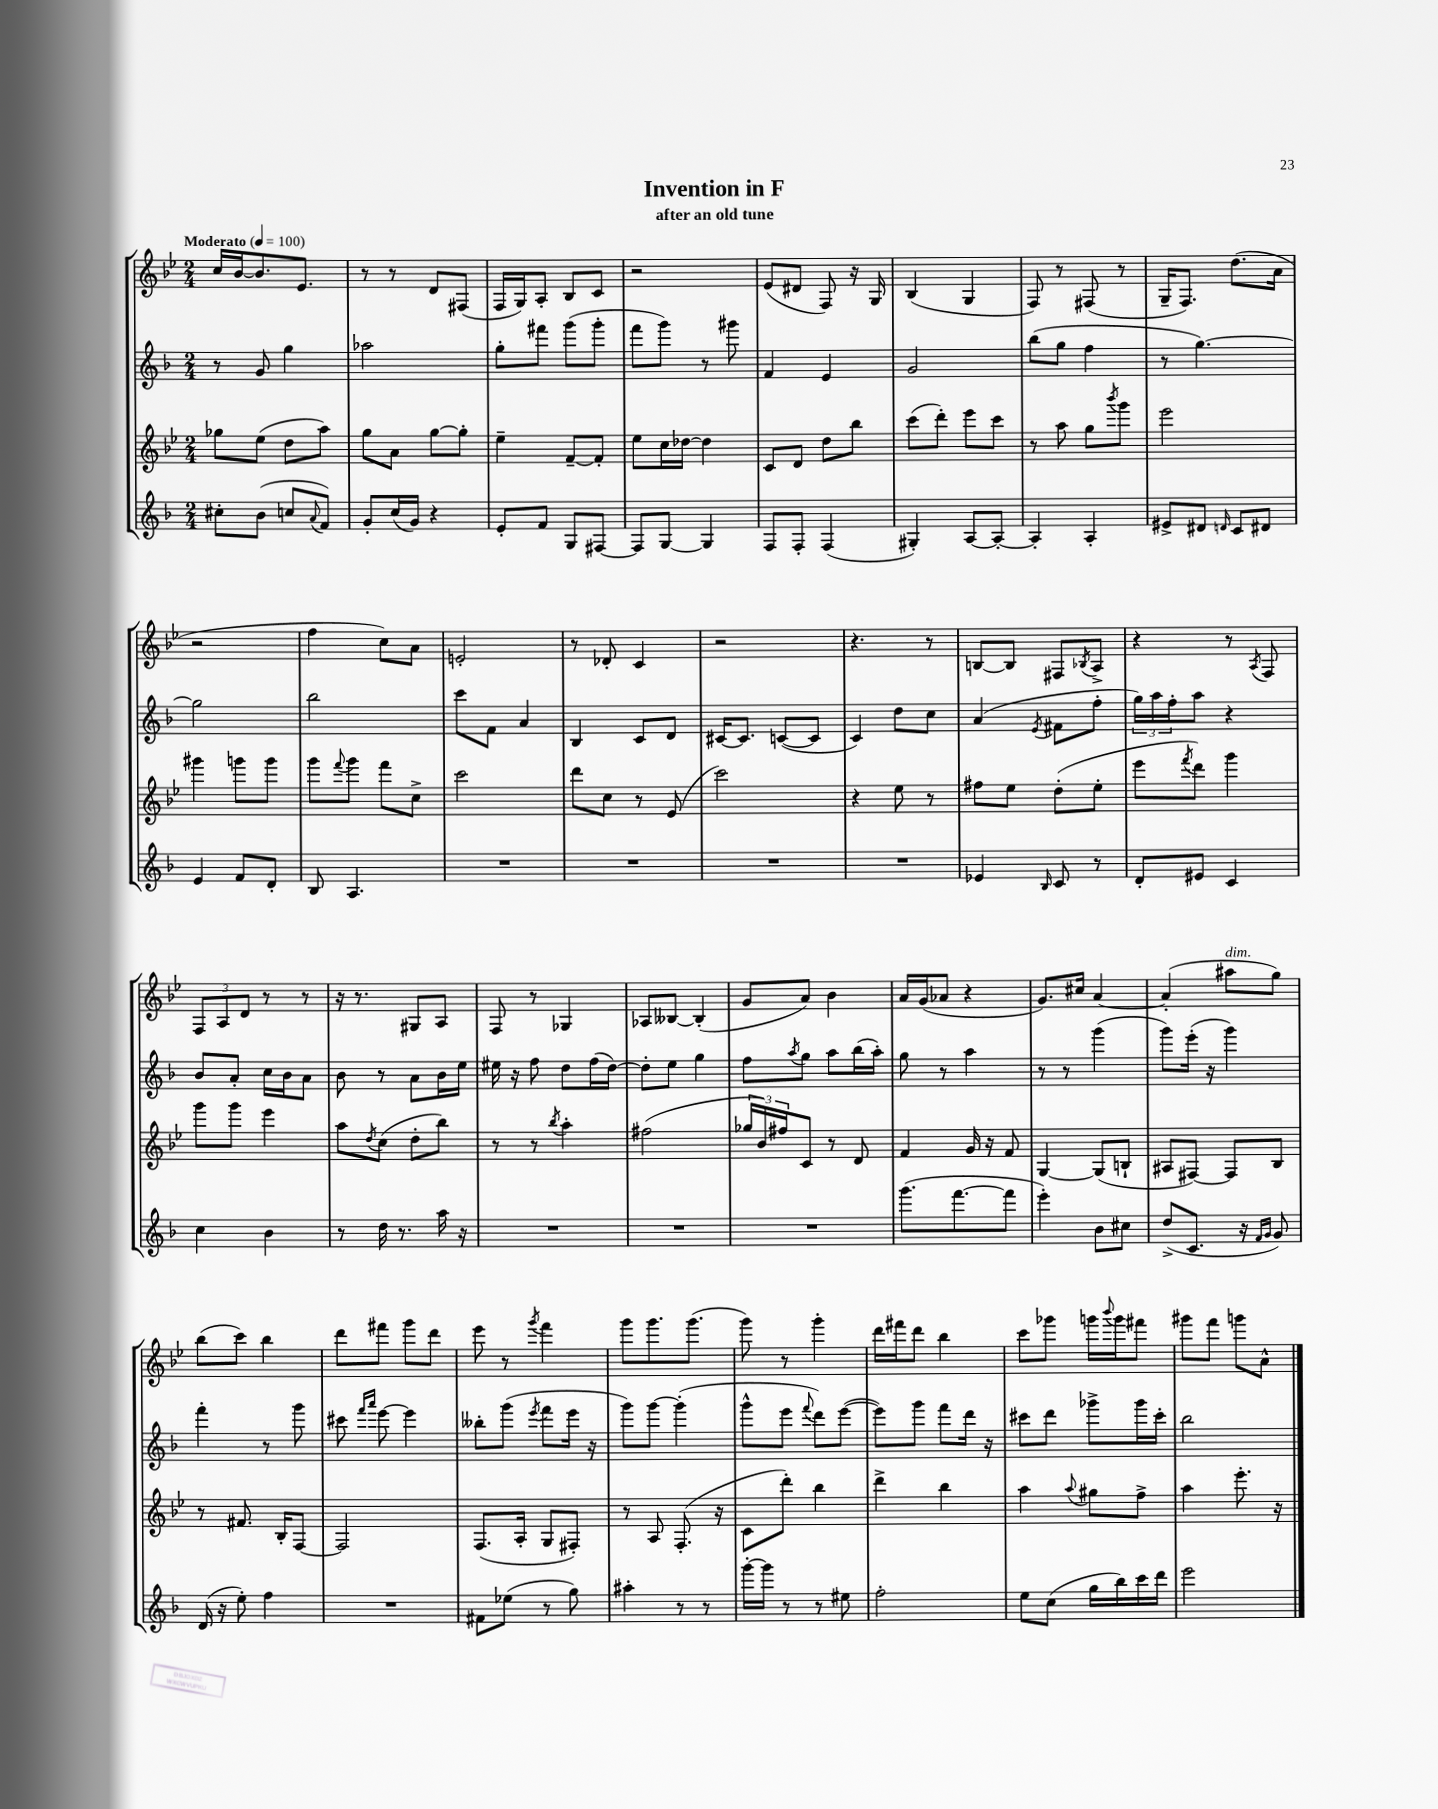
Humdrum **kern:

**kern	**kern	**kern	**kern
*staff4	*staff3	*staff2	*staff1
*clefG2	*clefG2	*clefG2	*clefG2
*k[b-]	*k[b-e-]	*k[b-]	*k[b-e-]
*M2/4	*M2/4	*M2/4	*M2/4
*MM100	*MM100	*MM100	*MM100
8cc#'	8gg-	8r	16cc
.	.	.	[16b-
(8b-	(8ee-	8g	8.b-]
8cc	8dd	4gg	.
.	.	.	8.e-
8qqa	.	.	.
8f)	8aa)	.	.
=	=	=	=
8g'	8gg	2aa-	8r
(16cc	8a	.	8r
16g)	.	.	.
4r	[8gg	.	8d
.	8gg']	.	(8F#
=	=	=	=
8e'	4ee-~	8gg'	16F
.	.	.	16G)
8f	.	8fff#	8A'
8G	[8f~	(8ggg	8B-
[8F#	8f']	8ggg'	8c
=	=	=	=
8F#]	8ee-	8fff	2r
[8G	16cc	8ggg)	.
.	[16dd-	.	.
4G]	4dd-]	8r	.
.	.	8ggg#	.
=	=	=	=
8F	8c	4f	(8e-
8F'	8d	.	8d#
(4F	8dd	4e	8F)
.	8bb-	.	16r
.	.	.	16G
=	=	=	=
4G#')	(8ccc	2g	(4B-
.	8ddd')	.	.
[8A	8eee-	.	4G
8A'_	8ccc	.	.
=	=	=	=
4A']	8r	(8bb-	8F)
.	8aa	8gg	8r
4A'	8gg	4ff	(8F#
.	8qbbb-	.	.
.	8ggg	.	8r
=	=	=	=
8e#^	2eee-	8r	16G~
.	.	.	8.F)
8d#	.	[4.gg)	.
16qqd	.	.	.
8c	.	.	(8.dd
8d#	.	.	.
.	.	.	16a
=	=	=	=
4e	4ggg#	2gg]	2r
8f	8ggg	.	.
8d'	8ggg	.	.
=	=	=	=
8B-	8ggg	2bb-	4ff
.	8qqfff	.	.
4.A	8ggg	.	.
.	8fff	.	8cc)
.	8cc^	.	8a
=	=	=	=
2r	2ccc	8ccc	2e'
.	.	8f	.
.	.	4a	.
=	=	=	=
2r	8ddd	4B-	8r
.	8cc	.	8d-'
.	8r	8c	4c
.	(8e-	8d	.
=	=	=	=
2r	2ccc)	[16c#	2r
.	.	8.c#]	.
.	.	([8c	.
.	.	8c]	.
=	=	=	=
2r	4r	4c)	4.r
.	8ee-	8dd	.
.	8r	8cc	8r
=	=	=	=
4e-	8ff#	(4a	[8B
.	8ee-	.	8B]
16qqB-	.	8qe	.
8c	(8dd'	8f#	8F#
.	.	.	8qB-
8r	8ee-'	8ff'	8A^
=	=	=	=
8d'	8eee-	24gg)	4r
.	.	24aa	.
.	.	24ff'	.
.	8qfff	.	.
8e#	8ddd)	8aa	.
4c	4ggg	4r	8r
.	.	.	8qA
.	.	.	8F
=	=	=	=
4cc	8ggg	8b-	12F
.	.	.	12A
.	8ggg	8a'	.
.	.	.	12d
4b-	4eee-	16cc	8r
.	.	16b-	.
.	.	8a	8r
=	=	=	=
8r	8aa	8b-	16r
.	.	.	8.r
.	8qdd	.	.
16dd	(8cc	8r	.
8.r	.	.	.
.	8dd'	8a	8G#
16aa	8bb-)	16b-	8A
16r	.	16ee	.
=	=	=	=
2r	8r	16ee#	8F
.	.	16r	.
.	8r	8ff	8r
.	8qbb-	.	.
.	4aa'	8dd	4G-
.	.	(16ff	.
.	.	[16dd)	.
=	=	=	=
2r	(2ff#	8dd']	8A-
.	.	8ee	[8B--
.	.	4gg	(4B--']
=	=	=	=
2r	24gg-	8ff	8g
.	24b-)	.	.
.	24ff#	.	.
.	.	8qaa	.
.	8c	8gg	8a)
.	8r	8aa	4b-
.	8d	(16bb-	.
.	.	16aa')	.
=	=	=	=
(8.ggg	4f	8gg	16a
.	.	.	(16g
.	.	8r	8a-
[8.fff	.	.	.
.	16g	4aa	4r
.	16r	.	.
8fff]	8f	.	.
=	=	=	=
4eee')	[4G	8r	8.g)
.	.	8r	.
.	.	.	16cc#
8b-	(8G]	(4ggg	[4a
8cc#	8B`	.	.
=	=	=	=
(8dd^	8A#	8ggg)	(4a']
8.c	[8F#)	(16eee'	.
.	.	16r	.
.	8F#]	4ggg)	8aa#
16r	.	.	.
16qqf	.	.	.
16qqg	.	.	.
8g)	8B-	.	8gg)
=	=	=	=
(16d	8r	4fff'	(8bb-
16r	.	.	.
8ee')	8.f#	.	8ccc)
4ff	.	8r	4bb-
.	16B-'	.	.
.	[8F	8ggg	.
=	=	=	=
2r	2F]	8ccc#	8ddd
.	.	16qqfff	.
.	.	16qqaaa	.
.	.	[8eee	8fff#
.	.	4eee]	8ggg
.	.	.	8ddd
=	=	=	=
8f#	(8.F	8bb--'	8eee-
(8ee-	.	(8ggg	8r
.	16A'	.	.
.	.	8qeee	8qggg
8r	8G	8fff	4fff
8gg)	8F#')	16eee	.
.	.	16r	.
=	=	=	=
4aa#'	8r	8ggg)	8ggg
.	8A	[8ggg	8.ggg
8r	(8.F'	(4ggg']	.
.	.	.	(8.ggg
8r	.	.	.
.	16r	.	.
=	=	=	=
[16ggg'	8c	8ggg^^	8ggg)
16ggg]	.	.	.
8r	8ddd')	8eee	8r
.	.	8qqfff	.
8r	4bb-	8ddd)	4ggg'
8ee#	.	([8eee	.
=	=	=	=
2ff'	4ddd^	8eee])	16ddd
.	.	.	16fff#
.	.	8ggg	8ddd
.	4bb-	8fff	4bb-
.	.	16ddd	.
.	.	16r	.
=	=	=	=
8ee	4aa	8ccc#	8ccc
(8cc	.	8ddd	8ggg-
.	8qqaa	.	.
16gg	8gg#	8ggg-^	16ggg
.	.	.	8qqbbb-
16bb-)	.	.	16ggg
16ccc	8ff^	16ggg-	8fff#
16ddd	.	16ccc#'	.
=	=	=	=
2eee	4aa	2bb-	8ggg#
.	.	.	8fff
.	8.eee-'	.	8ggg
.	.	.	8a^^
.	16r	.	.
==	==	==	==
*-	*-	*-	*-
